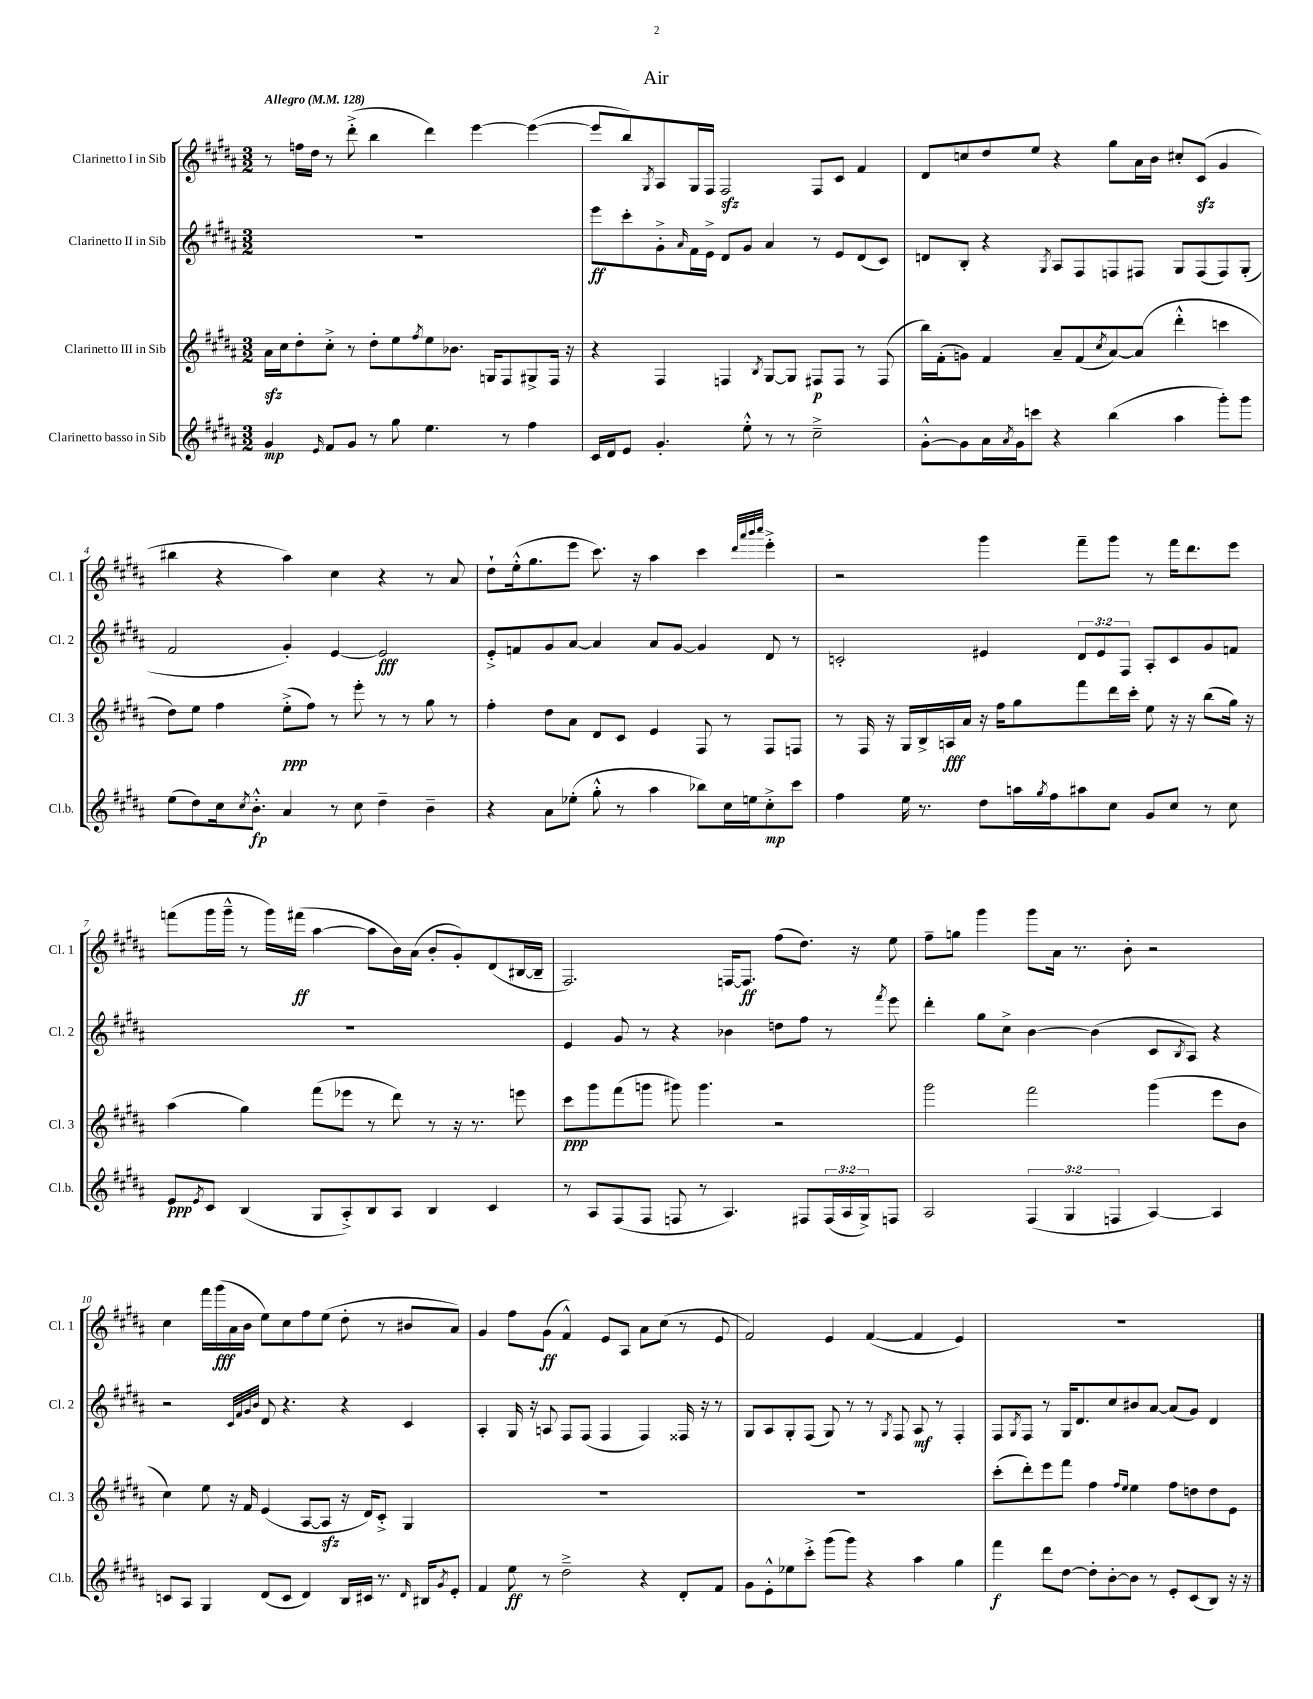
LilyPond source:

\header { title = "Air" }
<<
\new StaffGroup <<
\new Staff = "s0" \with { instrumentName = "Clarinetto I in Sib" shortInstrumentName = "Cl. 1" } {
    \clef treble \key b \major \numericTimeSignature \time 3/2 \tempo "Allegro" 4 = 128
    r8 f''16 dis''16 r8 dis'''8-.->( b''4 dis'''4) e'''4~ e'''4~( |
    e'''8 b''8) \acciaccatura { gis8 } ais8 gis16 fis16 fis2\sfz fis8 cis'8 fis'4 |
    dis'8 c''8 dis''8 e''8 r4 gis''8 ais'16 b'16 cis''8-. cis'8\sfz( gis'4 |
    bis''4 r4 ais''4) cis''4 r4 r8 ais'8 |
    dis''8-! e''16-.-^( gis''8. e'''8 cis'''8.) r16 ais''4 cis'''4 \grace { dis'''32 ais'''32 b'''32 cis''''32 } e'''4-.-> |
    r2 gis'''4 fis'''8-- gis'''8 r8 fis'''16 dis'''8. e'''8 |
    f'''8( gis'''16 gis'''16---^ r8 gis'''16) fis'''16\ff( ais''4~ ais''8 b'16) ais'16( b'8-. gis'8-.) dis'8( bis16~ bis16-- |
    fis2.) f16~ f8.\ff fis''8( dis''8.) r16 e''8 |
    fis''8-- g''8 gis'''4 gis'''8 ais'16 r8. b'8-. r2 |
    cis''4 fis'''16 gis'''16\fff( ais'16 b'16 e''8) cis''8 fis''8 e''8( dis''8-. r8 bis'8 ais'8) |
    gis'4 fis''8 gis'8\ff( fis'4-^) e'8 ais8 ais'8 cis''8( r8 e'8 |
    fis'2) e'4 fis'4~( fis'4 e'4) |
    R1. \bar "|." |
}
\new Staff = "s1" \with { instrumentName = "Clarinetto II in Sib" shortInstrumentName = "Cl. 2" } {
    \clef treble \key b \major \numericTimeSignature \time 3/2 \override Staff.TupletNumber.text = #tuplet-number::calc-fraction-text
    R1. |
    e'''8\ff cis'''8-. gis'8-.-> \grace { ais'16 } fis'16 e'16-> dis'8 gis'8 ais'4 r8 e'8 dis'8( cis'8) |
    d'8 b8-. r4 \acciaccatura { gis8 } ais8 fis8 f8 fis8 gis8 fis8( fis8) gis8-.( |
    fis'2 gis'4-.) e'4~ e'2\fff |
    e'8-.-> f'8 gis'8 ais'8~ ais'4 ais'8 gis'8~ gis'4 dis'8 r8 |
    c'2-. eis'4 \tuplet 3/2 { dis'8 eis'8 fis8 } ais8-. c'8 gis'8 f'8 |
    R1. |
    e'4 gis'8 r8 r4 bes'4 d''8 fis''8 r8 \acciaccatura { fis'''8 } e'''8 |
    dis'''4-. gis''8 cis''8-> b'4~ b'4( cis'8 \acciaccatura { b8 } ais8) r4 |
    r2 \grace { cis'32 fis'32 gis'32 b'32 } dis'8 r4. r4 cis'4 |
    ais4-. gis16 r16 a8 fis8 fis8( fis4 fis4) fisis16 r16 r8 |
    gis8 ais8 gis8-. fis8( gis8) r8 r8 \acciaccatura { gis8 } fis8 ais8\mf r8 fis4-. |
    fis8 \acciaccatura { gis8 } fis8 r8 gis16 dis'8. cis''8 bis'8 ais'8~ ais'8( gis'8) dis'4 \bar "|." |
}
\new Staff = "s2" \with { instrumentName = "Clarinetto III in Sib" shortInstrumentName = "Cl. 3" } {
    \clef treble \key b \major \numericTimeSignature \time 3/2
    ais'16\sfz cis''16 dis''8-. cis''8-.-> r8 dis''8-. e''8 \acciaccatura { fis''8 } e''8 bes'8. g16 fis8 gis8-> fis16 r16 |
    r4 fis4 f4 \acciaccatura { b8 } gis8~ gis8 fis8\p fis8 r8 fis8( |
    b''16) fis'16-.( g'8) fis'4 ais'8-- fis'8( \acciaccatura { cis''8 } ais'8~) ais'8( dis'''4-.-^ c'''4 |
    dis''8) e''8 fis''4 e''8-.->\ppp( fis''8) r8 e'''8-. r8 r8 gis''8 r8 |
    fis''4-. dis''8 ais'8 dis'8 cis'8 e'4 fis8 r8 fis8 f8 |
    r8 fis16 r16 gis16 b16-> a16\fff ais'16 r16 fis''16 gis''8 fis'''8 dis'''16 cis'''16-. e''8 r16 r16 b''8( gis''16) r16 |
    ais''4( gis''4) fis'''8( ees'''8 r8 dis'''8) r8 r16 r8. e'''8 |
    cis'''8\ppp gis'''8 fis'''8( g'''8 gis'''8) gis'''4. r2 |
    gis'''2 fis'''2 gis'''4( e'''8 b'8 |
    cis''4) e''8 r16 fis'16 e'4( ais8~ ais8\sfz r16 dis'16) cis'8-.-> gis4 |
    R1. |
    R1. |
    cis'''8-.( dis'''8-.) e'''8 fis'''8 fis''4 \grace { fis''16 e''16 } e''4 fis''8 d''8 d''8 e'8 \bar "|." |
}
\new Staff = "s3" \with { instrumentName = "Clarinetto basso in Sib" shortInstrumentName = "Cl.b." } {
    \clef treble \key b \major \numericTimeSignature \time 3/2 \override Staff.TupletNumber.text = #tuplet-number::calc-fraction-text
    gis'4\mp \grace { e'16 } fis'8 gis'8 r8 gis''8 e''4. r8 fis''4 |
    cis'16 dis'16 e'8 gis'4.-. e''8-.-^ r8 r8 cis''2---> |
    gis'8~-.-^ gis'8 ais'16 \acciaccatura { ais'8 } gis'16 c'''8 r4 b''4( ais''4 gis'''8-.) gis'''8 |
    e''8( dis''8) cis''16 \acciaccatura { cis''8 } b'8.-.-^\fp ais'4 r8 cis''8 dis''4-- b'4-- |
    r4 ais'8 ees''8-.( gis''8-.-^ r8 ais''4 bes''8) cis''16 e''16 cis''8-.->\mp cis'''8 |
    fis''4 e''16 r8. dis''8 a''16 \acciaccatura { gis''8 } fis''16 ais''8 cis''8 gis'8 cis''8 r8 cis''8 |
    e'8\ppp \acciaccatura { e'8 } cis'8 b4( gis8 ais8-.->) b8 ais8 b4 cis'4 |
    r8 ais8 fis8( fis8 f8 r8 ais4.) fis8 \tuplet 3/2 { fis16( ais16 gis16->) } f8 |
    ais2 \tuplet 3/2 { fis4( gis4 f4 } ais4~) ais4 |
    c'8 ais8 gis4 dis'8( c'8 dis'4) b16 cis'16 r8. \grace { dis'16 } bis16 \acciaccatura { gis'8 } e'8-. |
    fis'4 e''8\ff r8 dis''2---> r4 dis'8-. fis'8 |
    gis'8 e'8-.-^ ees''8 cis'''8-.-> gis'''8( gis'''8) r4 ais''4 gis''4 |
    fis'''4\f dis'''8 dis''8~ dis''8-. b'8~-. b'8 r8 e'8-. cis'8( b8) r16 r16 \bar "|." |
}
>>
>>
